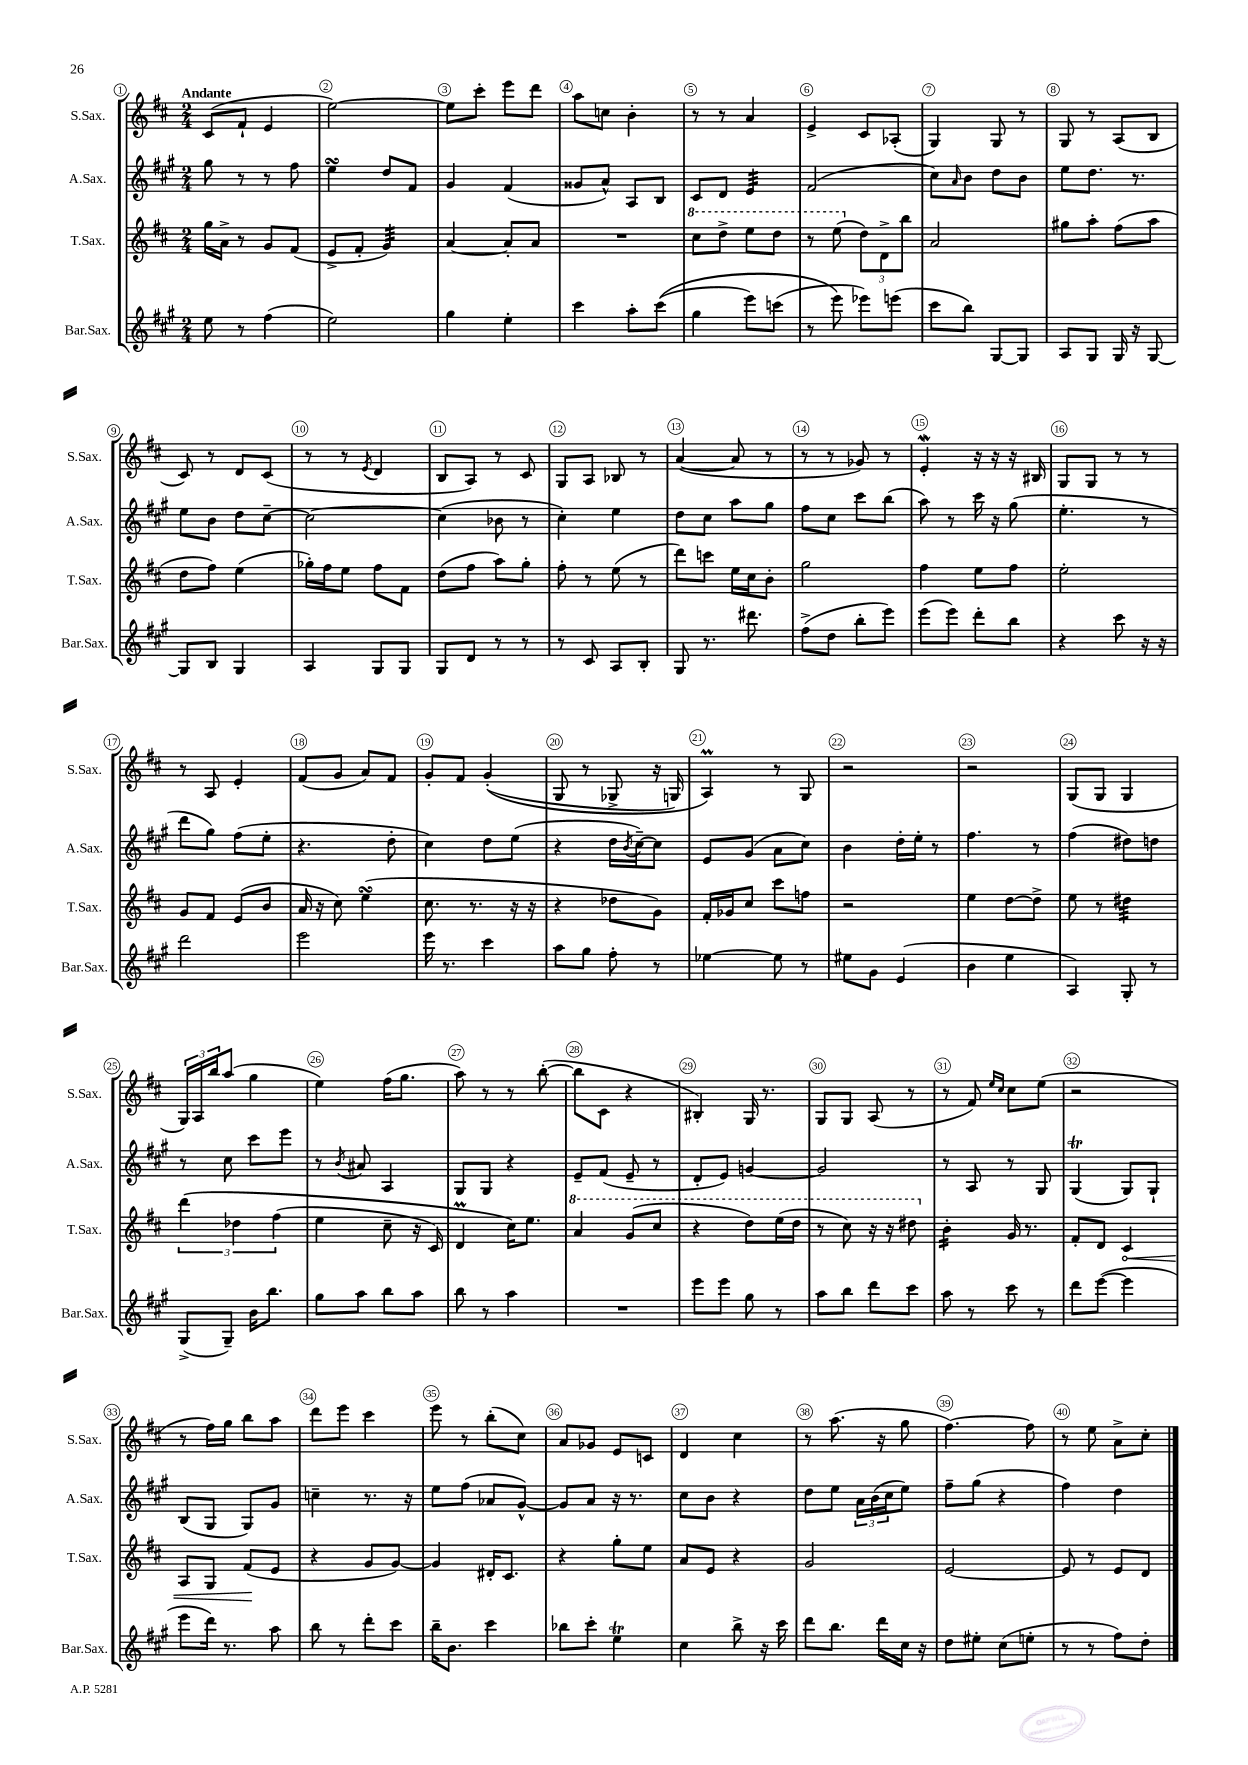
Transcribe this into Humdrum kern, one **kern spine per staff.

**kern	**kern	**kern	**kern
*staff4	*staff3	*staff2	*staff1
*clefG2	*clefG2	*clefG2	*clefG2
*k[f#c#g#]	*k[f#c#]	*k[f#c#g#]	*k[f#c#]
*M2/4	*M2/4	*M2/4	*M2/4
8ee	16gg	8gg#	(8c#
.	16a^	.	.
8r	8r	8r	8f#`
(4ff#	8g	8r	4e
.	(8f#	8ff#	.
=	=	=	=
2ee)	8e^	4ee	[2ee)
.	8f#'	.	.
.	4g)	8dd	.
.	.	8f#	.
=	=	=	=
4gg#	[4a	4g#	8ee]
.	.	.	8ccc#'
4ee'	8a']	(4f#	8eee
.	8a	.	8ddd
=	=	=	=
4ccc#	2r	8g##	8aa
.	.	8a^^)	8cc
8aa'	.	8A	4b'
&((8ccc#	.	8B	.
=	=	=	=
4gg#	8ccc#	8c#	8r
.	8ddd^	8d	8r
8eee)	8eee	4e	4a
(8ccc	8ddd	.	.
=	=	=	=
8r	8r	(2f#	4e^
8eee&)	(8eee	.	.
8eee-)	12dd)	.	8c#
.	12d^	.	.
(8eee	.	.	(8A-'
.	12bb	.	.
=	=	=	=
8ccc#	2a	8cc#)	4G)
.	.	16qqa	.
8bb)	.	8b	.
[8G#	.	8dd	8G
8G#]	.	8b	8r
=	=	=	=
8A	8gg#	8ee	8G
8G#	8aa'	8.dd	8r
16G#	(8ff#	.	(8A
16r	.	8.r	.
[8G#	8aa	.	8B
=	=	=	=
8G#]	8dd	8ee	8c#)
8B	8ff#)	8b	8r
4G#	(4ee	8dd	8d
.	.	[8cc#~	(8c#
=	=	=	=
4A	16gg-')	2cc#_	8r
.	16ff#	.	.
.	8ee	.	8r
.	.	.	8qe
8G#	8ff#	.	4d
8G#	8f#	.	.
=	=	=	=
8G#	(8dd	(4cc#]	8B
8d	8ff#	.	8A)
8r	8aa)	8b-	8r
8r	8gg'	8r	8c#
=	=	=	=
8r	8ff#'	4cc#')	8G
8c#	8r	.	8A
8A	(8ee	4ee	8B-
8B'	8r	.	8r
=	=	=	=
8G#	8ddd)	8dd	([4a
8.r	8ccc	8cc#	.
.	16ee	8aa	8a]
8.ddd#	16cc#	.	.
.	8b'	8gg#	8r
=	=	=	=
(8ff#^	2gg	8ff#	8r
8dd	.	8cc#	8r
8bb'	.	8ccc#	8g-)
8eee)	.	(8bb	8r
=	=	=	=
(8eee	4ff#	8aa)	4e'
8eee)	.	8r	.
8ddd'	8ee	16ccc#	16r
.	.	16r	16r
8bb	8ff#	(8gg#	16r
.	.	.	16B#
=	=	=	=
4r	2ee'	4.ee'	8G
.	.	.	8G
8ccc#	.	.	8r
16r	.	8r	8r
16r	.	.	.
=	=	=	=
2ddd	8g	8ddd	8r
.	8f#	8gg#)	8A
.	(8e	(8ff#	4e'
.	8b	8ee'	.
=	=	=	=
2eee	16a	4.r	(8f#
.	16r	.	.
.	8cc#)	.	8g
.	(4ee	.	8a)
.	.	8dd'	8f#
=	=	=	=
16eee	8.cc#	4cc#)	8g'
8.r	.	.	.
.	.	.	8f#
.	8.r	.	.
4ccc#	.	8dd	&((4g'
.	16r	(8ee	.
.	16r	.	.
=	=	=	=
8aa	4r	4r	8G
8gg#	.	.	8r
8ff#'	8dd-	16dd	8G-^
.	.	8qb	.
.	.	[16cc#~)	.
8r	8g)	8cc#]	16r
.	.	.	16G)
=	=	=	=
[4ee-	16f#'	8e	4A&)
.	16g-	.	.
.	8cc#	(8g#	.
8ee-]	8ccc#	8a	8r
8r	8ff	8cc#)	8G
=	=	=	=
8ee#	2r	4b	2r
8g#	.	.	.
(4e	.	16dd'	.
.	.	16ee'	.
.	.	8r	.
=	=	=	=
4b	4ee	4.ff#	2r
4ee	[8dd	.	.
.	8dd^]	8r	.
=	=	=	=
4A)	8ee	(4ff#	(8G
.	8r	.	8G
8G#'	4dd#	8dd#)	4G
8r	.	8dd	.
=	=	=	=
(8G#^	&(6ddd	8r	24G)
.	.	.	24A
.	.	.	24bb
8G#~)	.	8cc#	(8aa
.	6dd-	.	.
16b	.	8ccc#	4gg
8.bb	.	.	.
.	(6ff#	.	.
.	.	8eee	.
=	=	=	=
8gg#	4ee	8r	4ee)
.	.	8qb	.
8aa	.	8a#	.
8bb	8cc#~	4A	(16ff#
.	.	.	8.gg
8aa	16r	.	.
.	16c#)	.	.
=	=	=	=
8bb	4d	8G#	8aa)
8r	.	8G#	8r
4aa	16cc#&)	4r	8r
.	8.ee	.	.
.	.	.	([8bb'
=	=	=	=
2r	4aa	8e~	8bb]
.	.	(8f#	8c#
.	(8gg	8e~	4r
.	8ccc#	8r	.
=	=	=	=
8eee	4r	8d'	4B#')
8eee	.	8e)	.
8gg#	8ddd)	[4g	16G
.	.	.	8.r
8r	(16eee	.	.
.	16ddd	.	.
=	=	=	=
8aa	8r	2g]	8G
8bb	8ccc#)	.	8G
8ddd	16r	.	(8A
.	16r	.	.
8ccc#	8ddd#	.	8r
=	=	=	=
8aa	4b'	8r	8r
8r	.	8A	8f#)
.	.	.	16qqee
.	.	.	16qqcc#
8ccc#	16g	8r	8cc#
.	8.r	.	.
8r	.	8G#	(8ee
=	=	=	=
8ddd	8f#'	(4G#	2r
([8eee	8d	.	.
4eee]	4c#	8G#)	.
.	.	8G#`	.
=	=	=	=
8eee	8A	(8B	8r
16ddd)	8G	8G#	16ff#)
8.r	.	.	16gg
.	(8f#	8G#)	8bb
8aa	8e	8g#	8aa
=	=	=	=
8bb	4r	4cc~	8ddd
8r	.	.	8eee
8ddd'	8g	8.r	4ccc#
8ccc#	[8g)	.	.
.	.	16r	.
=	=	=	=
16bb~	4g]	8ee	8eee
8.b	.	.	.
.	.	(8ff#	8r
4ccc#	16d#'	8a-	(8bb'
.	8.c#	.	.
.	.	[8g#^^)	8cc#)
=	=	=	=
8bb-	4r	8g#]	8a
8ccc#'	.	8a	8g-
4ee	8gg'	16r	8e
.	.	8.r	.
.	8ee	.	8c
=	=	=	=
4cc#	8a	8cc#	4d
.	8e	8b	.
8bb^	4r	4r	4cc#
16r	.	.	.
16ccc#	.	.	.
=	=	=	=
8ddd	2g	8dd	8r
8.bb	.	8ee	(8.aa
.	.	24a	.
.	.	(24b	.
16ddd	.	.	16r
.	.	24cc#	.
16cc#	.	8ee)	8gg
16r	.	.	.
=	=	=	=
8dd	[2e	8ff#~	[4.ff#)
8ee#'	.	(8gg#	.
(8cc#	.	4r	.
8ee'	.	.	8ff#]
=	=	=	=
8r	8e]	4ff#)	8r
8r	8r	.	8ee
8ff#)	8e	4dd	8a^
8dd'	8d	.	8cc#'
==	==	==	==
*-	*-	*-	*-
